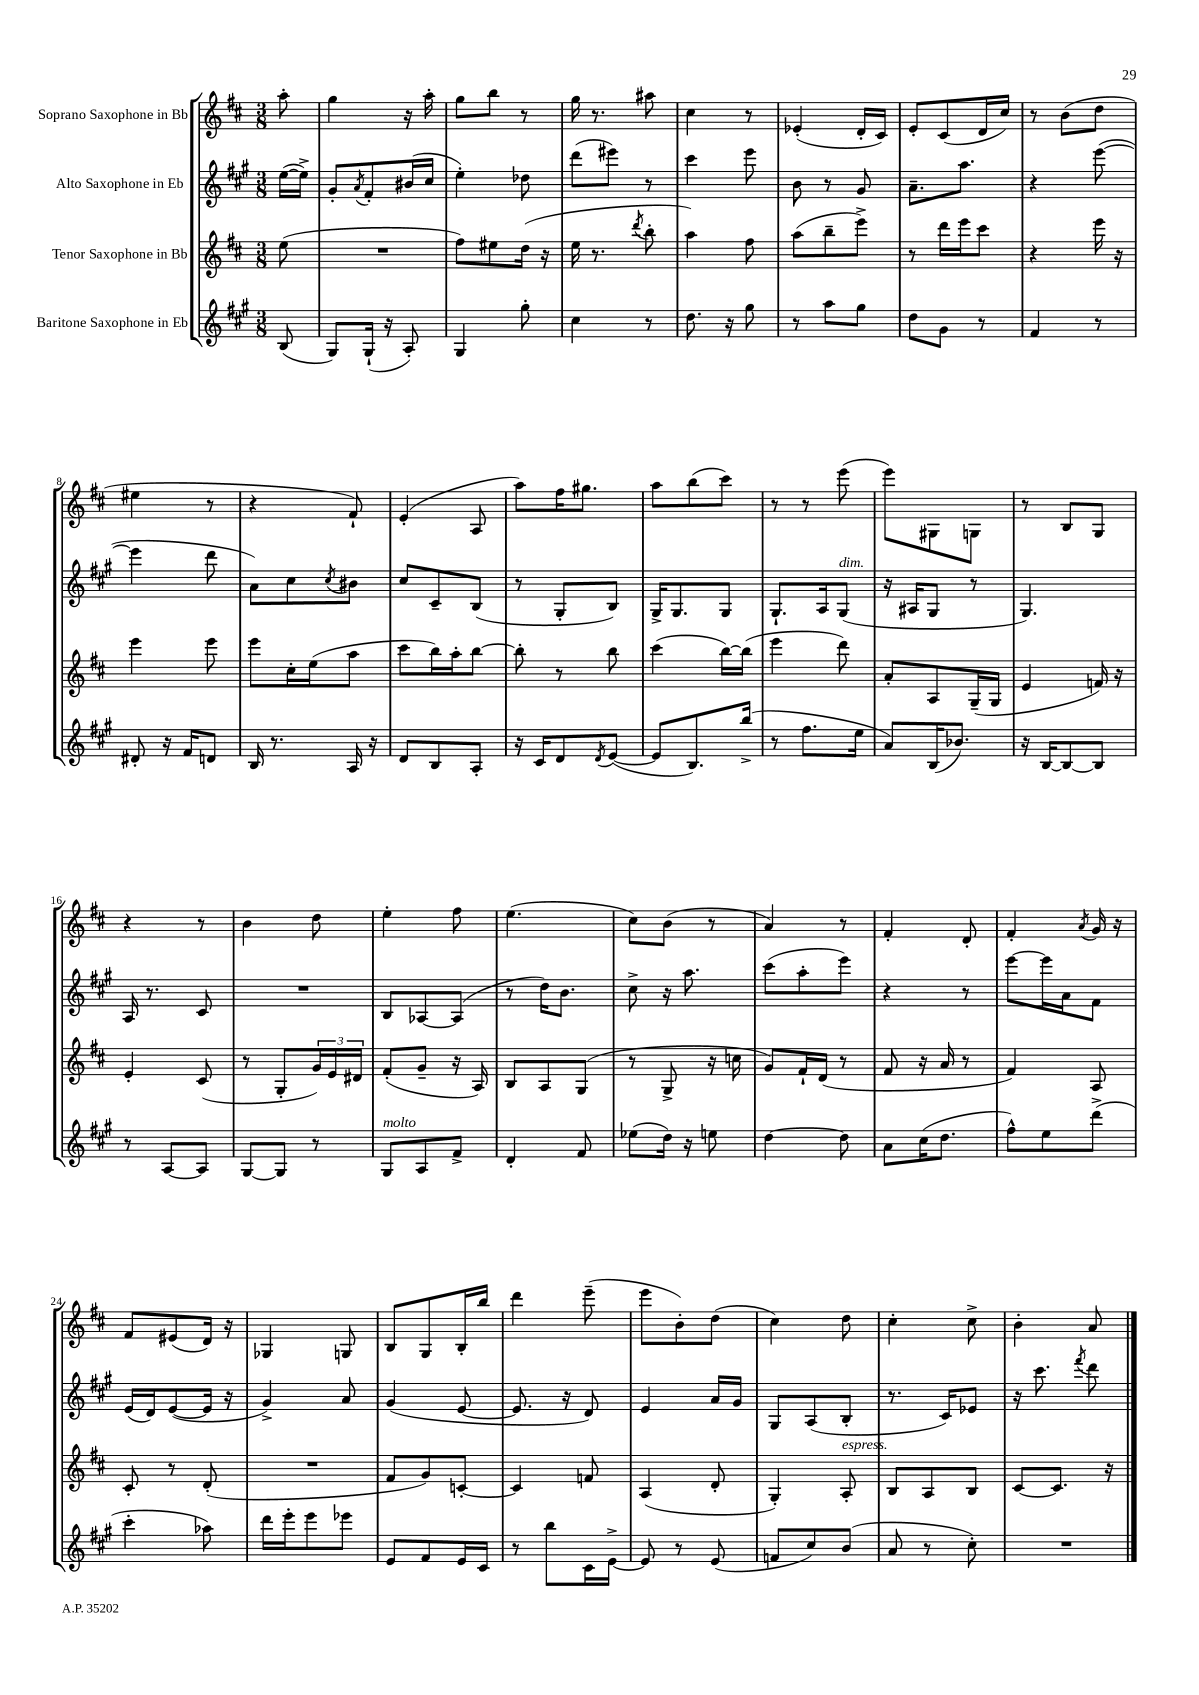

**kern	**kern	**kern	**kern
*staff4	*staff3	*staff2	*staff1
*clefG2	*clefG2	*clefG2	*clefG2
*k[f#c#g#]	*k[f#c#]	*k[f#c#g#]	*k[f#c#]
*M3/8	*M3/8	*M3/8	*M3/8
(8B	(8ee	([16ee	8aa'
.	.	16ee^])	.
=	=	=	=
8G#)	4.r	8g#'	4gg
.	.	8qa	.
(16G#`	.	8f#'	.
16r	.	.	.
8A')	.	(16b#	16r
.	.	16cc#	16aa'
=	=	=	=
4G#	8ff#)	4ee')	8gg
.	8ee#	.	8bb
8gg#'	(16dd	8dd-	8r
.	16r	.	.
=	=	=	=
4cc#	16ee	(8ddd	16gg
.	8.r	.	8.r
.	.	8eee#)	.
.	8qddd	.	.
8r	8bb'	8r	8aa#
=	=	=	=
8.dd	4aa)	4ccc#	4cc#
16r	.	.	.
8gg#	8ff#	8eee	8r
=	=	=	=
8r	(8aa	8b	(4e-'
8aa	8bb~	8r	.
8gg#	8eee^)	8g#	16d'
.	.	.	16c#)
=	=	=	=
8dd	8r	8.a~	8e'
8g#	16ddd	.	(8c#
.	16eee	8.aa	.
8r	8ccc#	.	16d
.	.	.	16cc#)
=	=	=	=
4f#	4r	4r	8r
.	.	.	(8b
8r	16eee	([8eee	8dd
.	16r	.	.
=	=	=	=
8d#'	4eee	4eee]	4ee#
16r	.	.	.
16f#	.	.	.
8d	8eee	8ddd	8r
=	=	=	=
16B	8eee	8a)	4r
8.r	.	.	.
.	16cc#'	8cc#	.
.	(16ee	.	.
.	.	8qcc#	.
16A	8aa	8b#	8f#`)
16r	.	.	.
=	=	=	=
8d	8ccc#	8cc#	(4e'
8B	16bb)	8c#~	.
.	16aa'	.	.
8A'	[8bb	(8B	8A
=	=	=	=
16r	8bb']	8r	8aa)
16c#	.	.	.
8d	8r	8G#'	16ff#
.	.	.	8.gg#
8qd	.	.	.
([8e	8bb	8B)	.
=	=	=	=
8e]	(4ccc#	16G#^	8aa
.	.	8.G#	.
8.B)	.	.	(8bb
.	[16bb)	8G#	8ccc#)
(16bb^	(16bb]	.	.
=	=	=	=
8r	4eee	8.G#`	8r
8.ff#	.	.	8r
.	.	16A	.
.	8ddd)	(8G#	(8eee
16ee	.	.	.
=	=	=	=
8a)	8a'	16r	8eee)
.	.	16A#	.
(16B	8A	8G#	8G#
8.b-)	.	.	.
.	(16G~	8r	8G
.	16G	.	.
=	=	=	=
16r	4e	4.G#)	8r
[16B	.	.	.
8B_	.	.	8B
8B]	16f)	.	8G
.	16r	.	.
=	=	=	=
8r	4e'	16A	4r
.	.	8.r	.
[8A	.	.	.
8A]	(8c#	8c#	8r
=	=	=	=
[8G#	8r	4.r	4b
8G#]	8G'	.	.
8r	24g)	.	8dd
.	24e	.	.
.	24d#	.	.
=	=	=	=
8G#	(8f#'	8B	4ee'
8A	8g~	[8A-	.
8f#^	16r	(8A-]	8ff#
.	16A)	.	.
=	=	=	=
4d'	8B	8r	(4.ee
.	8A	16dd)	.
.	.	8.b	.
8f#	(8G	.	.
=	=	=	=
(8ee-	8r	8cc#^	8cc#)
16dd)	8G^	16r	(8b
16r	.	8.aa	.
8ee	16r	.	8r
.	16cc	.	.
=	=	=	=
[4dd	8g)	(8ccc#	4a)
.	16f#`	8aa'	.
.	(16d	.	.
8dd]	8r	8eee)	8r
=	=	=	=
8a	8f#	4r	4f#'
(16cc#	16r	.	.
8.dd	16a	.	.
.	8r	8r	8d'
=	=	=	=
8ff#^^)	4f#)	[8eee	4f#'
8ee	.	16eee]	.
.	.	16a	.
.	.	.	8qa
(8ddd^	8A	8f#	16g
.	.	.	16r
=	=	=	=
4ccc#'	8c#'	(16e	8f#
.	.	16d)	.
.	8r	([8e	(8e#
8aa-)	(8d'	16e]	16d)
.	.	16r	16r
=	=	=	=
16ddd	4.r	4g#^)	4G-
16eee'	.	.	.
8eee	.	.	.
8eee-	.	8a	8G
=	=	=	=
8e	8f#	(4g#	8B
8f#	8g)	.	8G
16e	[8c'	[8e	16B'
16c#	.	.	16bb
=	=	=	=
8r	4c]	8.e]	4ddd
8bb	.	.	.
.	.	16r	.
16c#	8f	8d)	(8eee~
[16e^	.	.	.
=	=	=	=
8e]	(4A	4e	8eee
8r	.	.	8b')
(8e	8d'	16a	(8dd
.	.	16g#	.
=	=	=	=
8f	4G')	8G#	4cc#)
8cc#)	.	(8A	.
(8b	8A'	8B'	8dd
=	=	=	=
8a	8B	8.r	4cc#'
8r	8A	.	.
.	.	16c#)	.
8cc#')	8B	8e-	8cc#^
=	=	=	=
4.r	[8c#	16r	4b'
.	.	8.ccc#	.
.	8.c#]	.	.
.	.	8qfff#	.
.	.	8ddd	8a
.	16r	.	.
==	==	==	==
*-	*-	*-	*-
